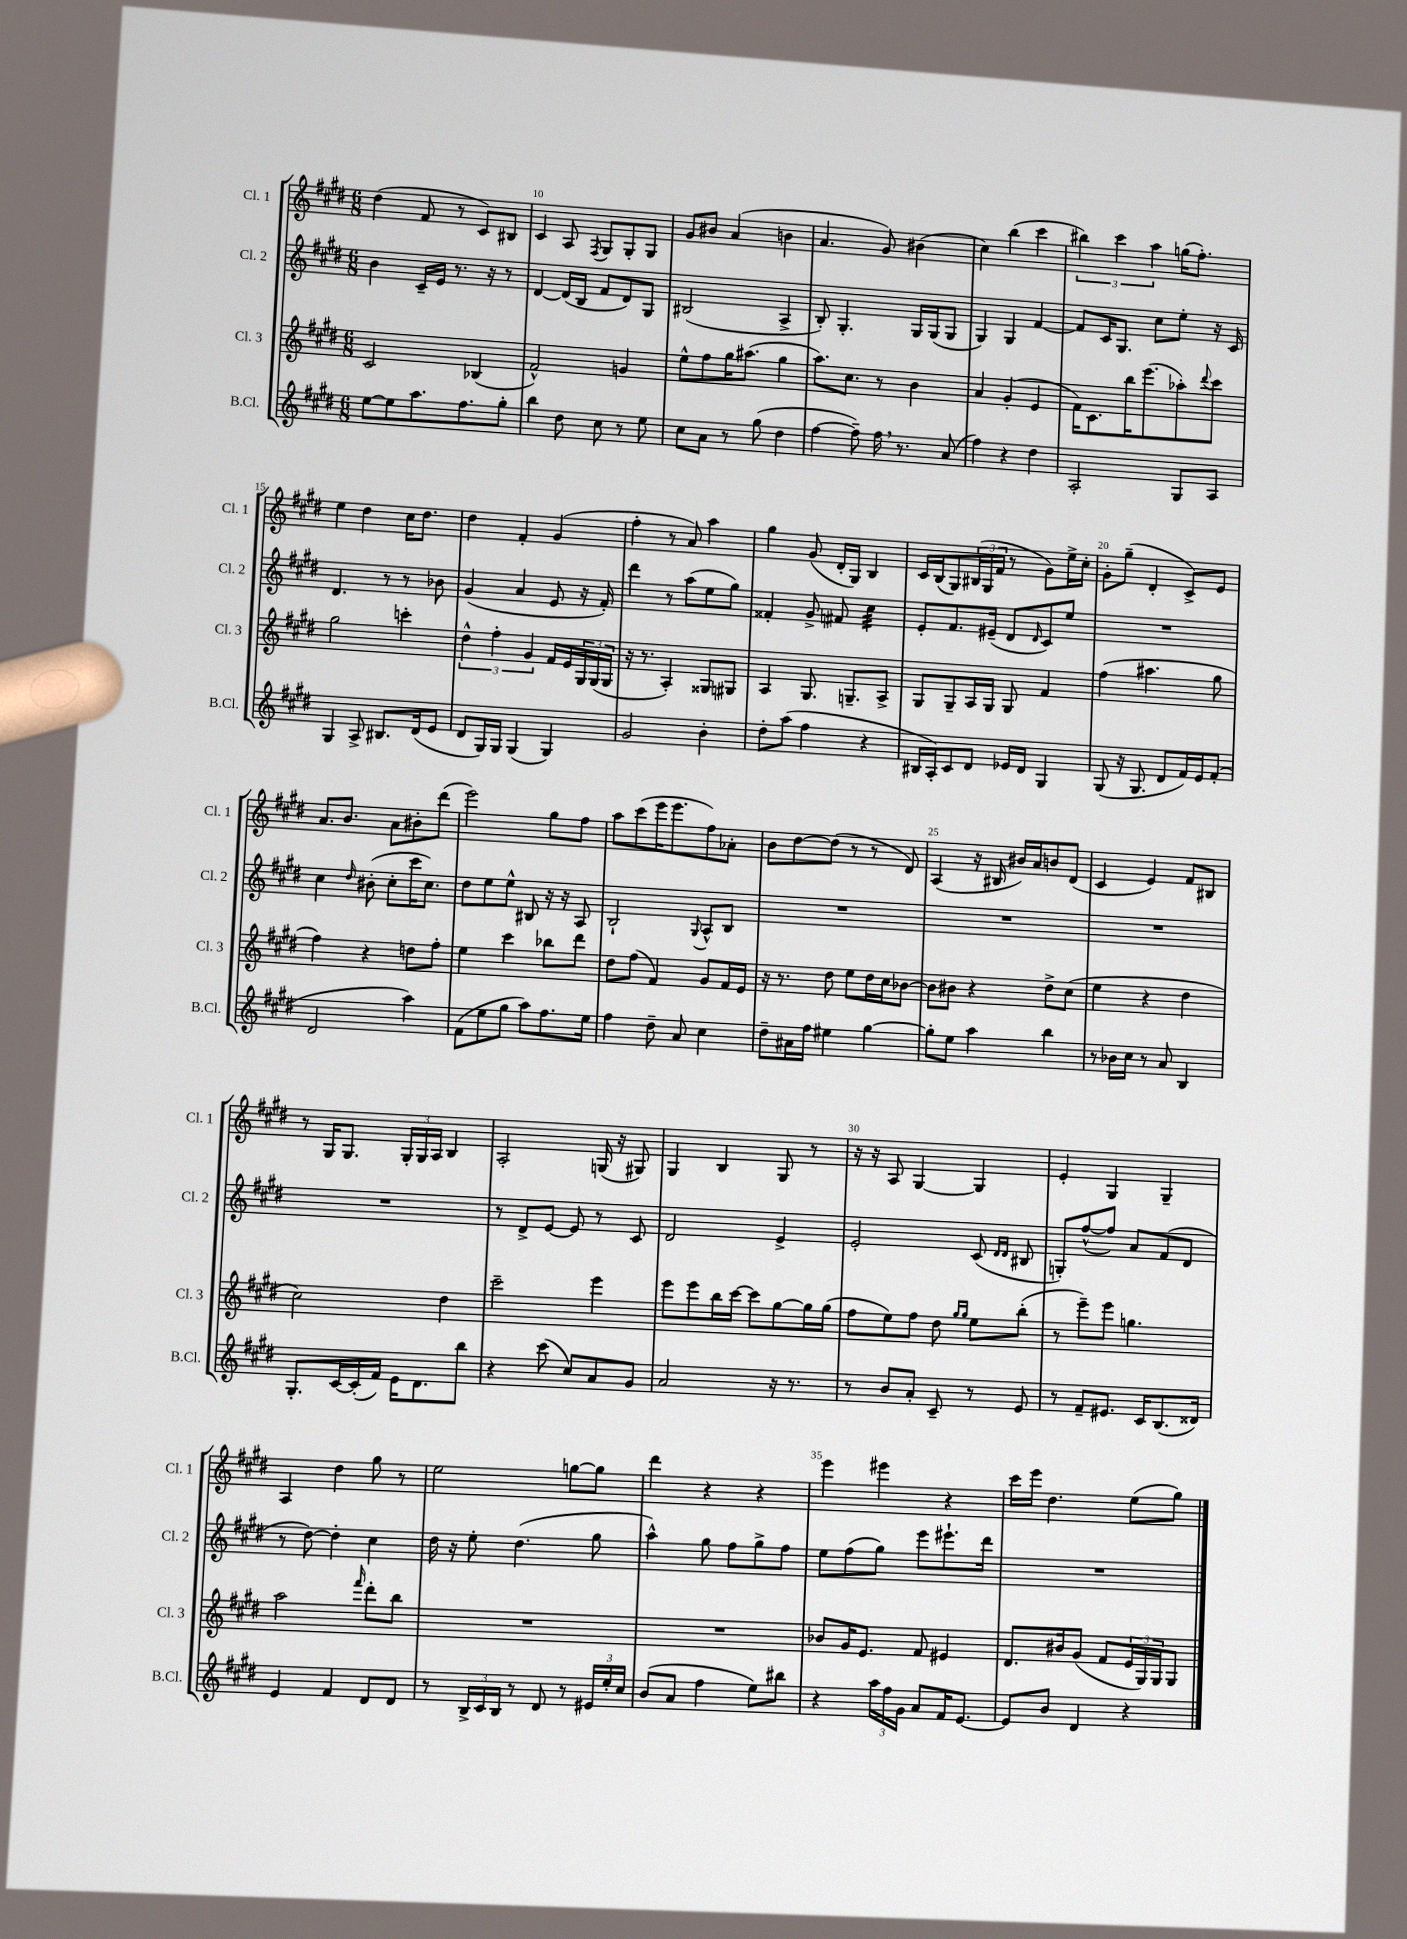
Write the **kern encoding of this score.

**kern	**kern	**kern	**kern
*staff4	*staff3	*staff2	*staff1
*clefG2	*clefG2	*clefG2	*clefG2
*k[f#c#g#d#]	*k[f#c#g#d#]	*k[f#c#g#d#]	*k[f#c#g#d#]
*M6/8	*M6/8	*M6/8	*M6/8
[8ee\L	2c#/	4b\	(4dd#\
8ee\]	.	.	.
8.aa\	.	16c#~/LL	8f#/
.	.	16e/JJ	.
.	.	8.r	8r
8.ff#\	.	.	.
.	(4B-/	.	8c#/L)
.	.	16r	.
8gg#'\J	.	8r	8B#/J
=	=	=	=
4bb\	2f#^^/)	[4d#/	4c#/
8dd#\	.	(16d#/]LL	8A/
.	.	16B/JJ	.
.	.	.	8qF#/
8cc#\	.	8f#/L	8G#/L
8r	4g/	8d#/)	8G#'/
8ee\	.	8G#/J	8G#/J
=	=	=	=
8cc#\L	8ee^^\L	(2B#/	8g#/L
8a\J	8ff#\	.	8b#/J
8r	16gg#\K	.	(4a/
.	(8.aa#\J	.	.
(8gg#\	.	.	.
4dd#\	4gg#\	4A^/	4b\
=	=	=	=
[4ff#\	8.aa\L)	8B'/)	4.a/
.	.	4.G#'/	.
.	8.cc#\J	.	.
8ff#~\])	.	.	.
16ff#\	8r	.	8g#/)
8.r	.	.	.
.	4b\	16G#/LL	(4b#\
.	.	(16G#/J	.
(8a/	.	8G#/J	.
=	=	=	=
4ff#\)	4a/	4G#/)	4cc#\)
4r	(4g#'/	4G#/	(4bb\
4dd#\	4e/	[4f#/	4ccc#\
=	=	=	=
2A'/	16f#\LK)	8f#/]L	6bb#\)
.	8.c#\	.	.
.	.	16c#/K	.
.	.	.	6ccc#\
.	.	8.G#/J	.
.	16bb\K	.	.
.	(8.eee\	.	.
.	.	.	6aa\
.	.	8cc#\L	.
8G#/L	8aa-'\)	8ee'\J	(16gg\LK
.	.	.	8.ff#'\J)
.	8qqddd#/	.	.
8A/J	8ccc#\J	16r	.
.	.	16c#/	.
=	=	=	=
4G#/	2gg#\	4.d#/	4ee\
8A^/	.	.	4dd#\
8.B#/L	.	8r	.
.	4ccc'\	8r	16cc#\LK
(16d#/k	.	.	8.dd#\J
8e/J	.	8b-\	.
=	=	=	=
8d#/L	6dd#^^\	(4g#/	4dd#\
16G#/L)	.	.	.
.	6ff#'\	.	.
16G#/JJ	.	.	.
(4G#/	.	4a/	4f#'/
.	6g#/	.	.
4G#/)	16f#/LL	8e/	(4g#/
.	16e/	.	.
.	24G#/	16r	.
.	(24G#/	.	.
.	.	16f#'/)	.
.	24G#/JJ	.	.
=	=	=	=
2g#/	16r	4ddd#\	4ff#'\
.	8.r	.	.
.	4A'/)	8r	8r
.	.	(8aa\L	8a/)
4b'\	8G##/L	8ee\	4aa\
.	8G#/J	8gg#\J)	.
=	=	=	=
8dd#'\L	4A/	4f##'/	4gg#\
(8aa\J	.	.	.
4ff#\	8.G#/	8g#^/	(8g#/
.	.	8f#/	16d#'/LL
.	8.G~/L	.	16G#/JJ)
4r	.	4cc#\	4B/
.	8A^/J	.	.
=	=	=	=
16B#/LL	8G#/L	8e'/L	16c#/LL
16A'/J)	.	.	(16B/J
8c#/	8G#~/	8.f#/	8G#/)
8d#/J	16A/L	.	(24B#/L
.	.	.	24G#/
.	16G#/JJ	(16e#~/Jk	.
.	.	.	24f#/JJ
16e-/LL	8G#/	8d#/L	8r
16d#/JJ	.	.	.
.	.	16qqd#/	.
4G#/	4f#/	8c#/)	8g#\L)
.	.	8ee/J	16ee^\L
.	.	.	16cc#'\JJ
=	=	=	=
(8G#/	(4ff#\	2.r	8g#'\L
16r	.	.	(8gg#~\J
8.G#/	.	.	.
.	4.aa#\	.	4d#'/
8d#/L	.	.	.
16f#/L)	.	.	8c#^/L)
16e/J	.	.	.
(8f#'/J	8gg#\	.	8e/J
=	=	=	=
2d#/	4ff#\)	4cc#\	8.a/L
.	.	.	8.b/J
.	.	16qqdd#/	.
.	4r	(8b#'\	.
.	.	8cc#'\L	8a\L
4aa\)	8dd\L	16ccc#\K	8b#'\
.	.	8.cc#\J)	.
.	8ff#'\J	.	(8ddd#\J
=	=	=	=
(8f#\L	4ee\	8dd#\L	2eee\)
8ee\	.	8ee\	.
8gg#\J	4ccc#\	8ee^^\J	.
8aa\L)	.	8B#/	.
8.ff#\	8bb-\L	16r	8gg#\L
.	.	16r	.
.	8ddd#\J	8A/	8ff#\J
16ee\Jk	.	.	.
=	=	=	=
4ff#\	8dd#\L	2B`/	8aa\L
.	(8ff#\J	.	(8ccc#\
8dd#~\	4f#/)	.	16eee\K
.	.	.	8.eee\
8a/	.	.	.
.	.	8qqG#/	.
4cc#\	8g#/L	8A^^/L	8ff#\)
.	16f#/L	8B/J	8a-'\J
.	16e/JJ	.	.
=	=	=	=
8dd#~\L	16r	2.r	8b\L
.	8.r	.	.
16a#\L	.	.	[8dd#\
16ff#\JJ	.	.	.
4ee#\	8dd#\	.	(8dd#\]J
.	8ee\L	.	8r
[4gg#\	16dd#\L	.	8r
.	16cc#\J	.	.
.	[8b-\J	.	8d#/)
=	=	=	=
8gg#'\]L	8b-\]L	2.r	(4A/
8ee\J	8b#\J	.	.
4aa\	4r	.	16r
.	.	.	16B#/
.	.	.	16b#/LL)
.	.	.	16a/J
4bb\	8dd#^\L	.	8b/
.	(8cc#\J	.	(8d#/J
=	=	=	=
8r	4ee\	2.r	4c#/
16b-\LL	.	.	.
16cc#\JJ	.	.	.
8r	4r	.	4e/)
8a/	.	.	.
4B/	4dd#\	.	8f#/L
.	.	.	8B#/J
=	=	=	=
8.G#'/L	2cc#\)	2.r	8r
.	.	.	16G#/LK
[16c#/L	.	.	8.G#/J
(16c#'/]	.	.	.
16f#/JJ)	.	.	.
16e\LK	.	.	24G#'/LL
.	.	.	24G#/
8.d#\	.	.	.
.	.	.	24A/JJ
.	4dd#\	.	4B/
8bb\J	.	.	.
=	=	=	=
4r	2ccc#~\	8r	2A'/
.	.	8d#^/L	.
(8ccc#\	.	[8e/J	.
8cc#/L)	.	8e/]	.
8a/	4eee\	8r	(16G/
.	.	.	16r
8g#/J	.	8c#/	8G#/)
=	=	=	=
2a/	8eee\L	2d#/	4G#/
.	8eee\	.	.
.	16bb\L	.	4B/
.	[16ccc#\JJ	.	.
.	8ccc#\]L	.	.
16r	[8gg#\	4e^/	8G#/
8.r	.	.	.
.	16gg#\]L	.	8r
.	(16gg#\JJ	.	.
=	=	=	=
8r	8ff#\L	2e'/	16r
.	.	.	16r
8b/L	8ee\)	.	8A/
8a'/J	8ff#\J	.	[4G#/
8c#~/	8dd#\	.	.
.	16qqgg#/LL	.	.
.	16qqgg#/JJ	.	.
8r	8ee\L	(8c#/	4G#/]
.	.	16qqd#/LL	.
.	.	16qqd#/JJ	.
8e/	(8bb'\J	8B#/	.
=	=	=	=
8r	8r	8G'/L)	4e'/
8f#~/L	8eee~\L)	([8ff#^^/	.
8.e#/J	8eee\J	8ff#/]J)	4G#/
.	4.gg\	8a/L	.
16c#/LK	.	.	.
(8.B/	.	(8f#/	4G#~/
.	.	8d#/J	.
16d##/Jk)	.	.	.
=	=	=	=
4e/	2aa\	8r	4A/
.	.	[8dd#\)	.
4f#/	.	4dd#'\]	4dd#\
.	16qqfff#/	.	.
8d#/L	8ddd#'\L	4cc#\	8gg#\
8d#/J	8bb\J	.	8r
=	=	=	=
8r	2.r	16dd#\	2ee\
.	.	16r	.
24B^/LL	.	8ee'\	.
24c#/	.	.	.
24B/JJ	.	.	.
8r	.	(4.dd#\	.
8d#/	.	.	.
8r	.	.	[8gg\L
24e#/LL	.	8gg#\	8gg\]J
24ee'/	.	.	.
24cc#/JJ	.	.	.
=	=	=	=
(8b/L	2.r	4aa^^\)	4ddd#\
8a/J	.	.	.
4ff#\	.	8gg#\	4r
.	.	8ff#\L	.
8ee\L)	.	8gg#^\	4r
8bb#\J	.	8ff#\J	.
=	=	=	=
4r	8b-/L	8ee\L	4eee\
.	16g#/K	(8ff#\	.
.	8.e/J	.	.
24aa\LL	.	8gg#\J)	4eee#\
24ff#\	.	.	.
24g#\JJ	.	.	.
8a/L	8f#/	8eee\L	.
16f#/K	4e#/	8.eee#`\	4r
[8.e/J	.	.	.
.	.	16ddd#\Jk	.
=	=	=	=
8e/]L	8.d#/L	2.r	16ccc#\LL
.	.	.	16eee\JJ
8b/J	.	.	4.dd#\
.	16b#/k	.	.
4d#/	(8g#/J	.	.
.	8f#/L	.	.
4r	24e/L	.	(8ee\L
.	24G#/)	.	.
.	24G#/J	.	.
.	8G#/J	.	8gg#\J)
==	==	==	==
*-	*-	*-	*-
